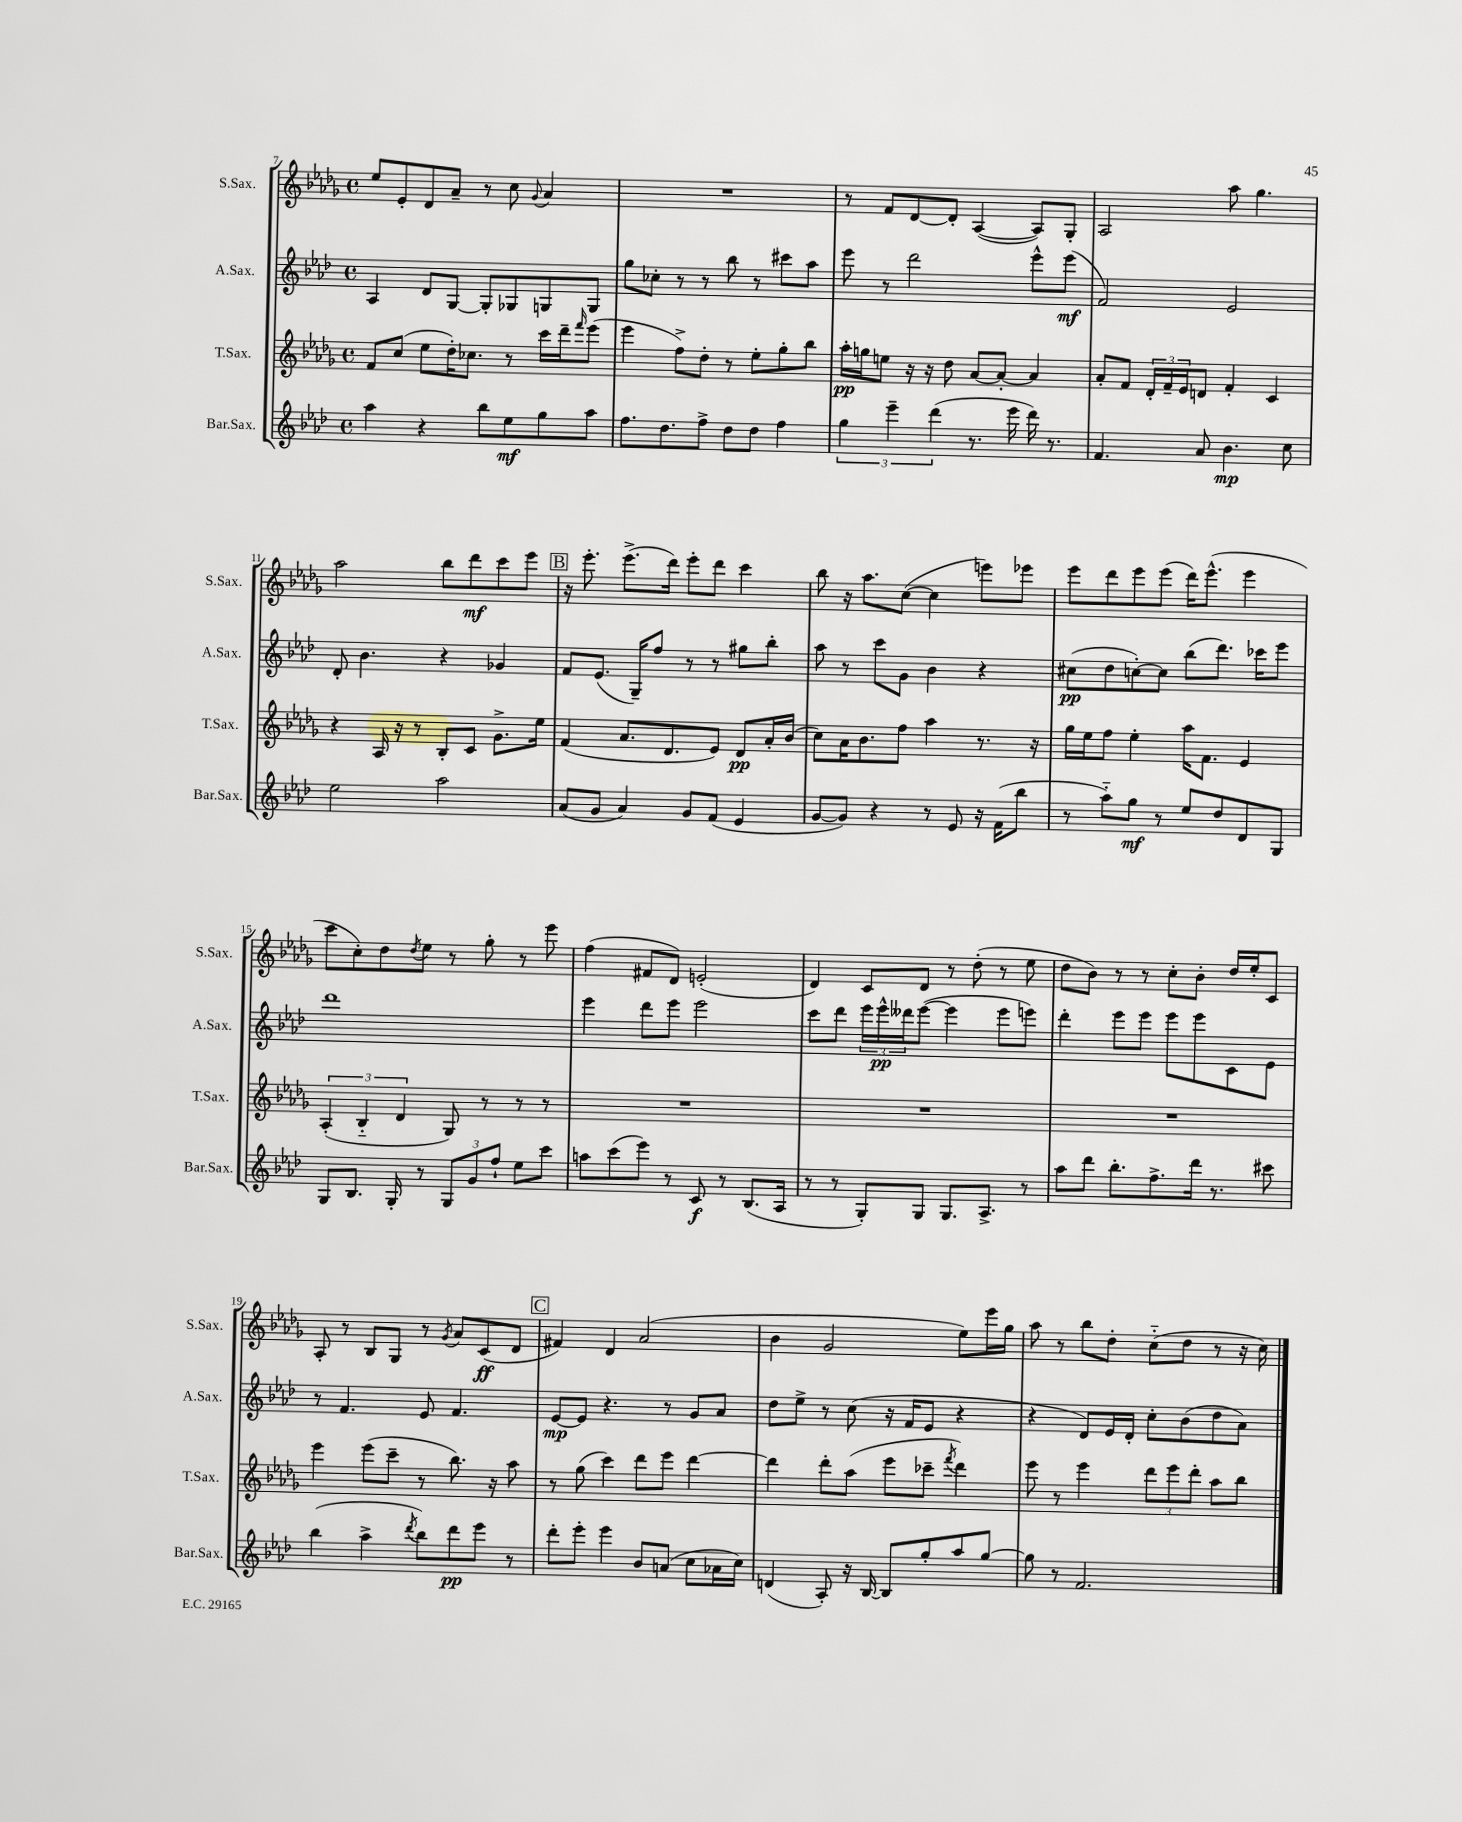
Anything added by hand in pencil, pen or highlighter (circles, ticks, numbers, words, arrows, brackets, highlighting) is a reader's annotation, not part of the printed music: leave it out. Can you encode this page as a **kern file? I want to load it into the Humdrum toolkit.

**kern	**kern	**kern	**kern
*staff4	*staff3	*staff2	*staff1
*clefG2	*clefG2	*clefG2	*clefG2
*k[b-e-a-d-]	*k[b-e-a-d-g-]	*k[b-e-a-d-]	*k[b-e-a-d-g-]
*M4/4	*M4/4	*M4/4	*M4/4
*met(c)	*met(c)	*met(c)	*met(c)
4aa-	8f	4A-	8ee-
.	(8cc	.	8e-'
4r	8ee-	8d-	8d-
.	16dd-')	[8G	8a-~
.	8.cc-	.	.
8bb-	.	8G']	8r
8ee-	8r	8G-	8cc
.	.	.	8qqg-
8gg	16ccc	8G	4a-
.	16ddd-~	.	.
.	16qqfff	.	.
8aa-	(8eee-	8G	.
=	=	=	=
8.ff	4eee-	8gg	1r
.	.	8cc-'	.
8.dd-	.	.	.
.	8ff^)	8r	.
8ff^	8dd-'	8r	.
8dd-	8r	8bb-	.
8dd-	8ee-'	8r	.
4ff	8gg-'	8ccc#	.
.	8bb-	8aa-	.
=	=	=	=
6gg	16aa-'	8eee-	8r
.	16gg	.	.
.	8ee	8r	8f
6eee-~	.	.	.
.	16r	2ddd-	[8d-
.	16r	.	.
(6ddd-	.	.	.
.	8dd-	.	8d-']
8.r	[8a-	.	([4A-
.	8a-'_	.	.
16eee-	.	.	.
16ddd-)	4a-]	8eee-^^	8A-])
8.r	.	.	.
.	.	(8eee-	8G-'
=	=	=	=
4.f	8a-'	2f)	2A-
.	8f	.	.
.	24d-'	.	.
.	24f~	.	.
.	24e-	.	.
8a-	8d	.	.
4.b-	4f'	2e-	8aa-
.	.	.	4.gg-
.	4c	.	.
8cc	.	.	.
=	=	=	=
2ee-	4r	8d-'	2aa-
.	.	4.b-	.
.	16A-	.	.
.	16r	.	.
.	8r	.	.
2aa-	8B-'	4r	8bb-
.	8c	.	8ddd-
.	8.g-^	4g-	8ccc
.	.	.	8eee-
.	16ee-	.	.
=	=	=	=
(8a-	(4f	8f	16r
.	.	.	8.eee-'
8g	.	(8.e-	.
4a-)	8.a-	.	(8.eee-^
.	.	16G~)	.
.	.	8ff	.
.	8.d-	.	16ddd-)
8g	.	8r	8eee-'
(8f	8e-)	8r	8ddd-
4e-	8d-	8gg#	4ccc
.	16a-'	8bb-'	.
.	(16b-	.	.
=	=	=	=
[8g	8cc)	8aa-	8bb-
8g])	16a-	8r	16r
.	8.b-	.	8.aa-
4r	.	8ccc	.
.	8ff	8g	([8cc
8r	4aa-	4b-	4cc]
8e-	.	.	.
16r	8.r	4r	8eee)
(16f	.	.	.
8bb-	.	.	8eee-
.	16r	.	.
=	=	=	=
8r	16gg-	(8cc#	8eee-
.	16ee-	.	.
8aa-'~)	8ff	8dd-	8ddd-
8gg	4ee-'	[8cc')	8eee-
8r	.	8cc]	(8eee-
8ee-	16aa-	(8bb-	16ddd-)
.	8.f	.	(8.eee-^^
8dd-	.	8.ddd-)	.
8d-	4e-	.	4eee-
.	.	16ccc-	.
8G	.	8eee-	.
=	=	=	=
8G	(6A-'	1ddd-	8ccc
8.B-	.	.	8cc')
.	6B-'~	.	.
.	.	.	8dd-
16G'	.	.	.
.	6d-	.	.
.	.	.	8qdd-
8r	.	.	8ee-
12G	8G-)	.	8r
12g	.	.	.
.	8r	.	8gg-'
12ff`	.	.	.
8ee-	8r	.	8r
8ccc	8r	.	8eee-
=	=	=	=
8aa	1r	4eee-	(4ff
(8ccc	.	.	.
8eee-)	.	8ddd-	8f#
8r	.	8eee-	8d-)
8c	.	2eee-	(2e'
8r	.	.	.
(8.B-	.	.	.
16A-	.	.	.
=	=	=	=
8r	1r	8ccc	4d-)
8r	.	8ddd-	.
8G')	.	24eee-	8c
.	.	24eee-^^	.
.	.	24ddd--	.
8G	.	([8eee-	8d-
8.G	.	4eee-]	8r
.	.	.	(8dd-'
8.A-^	.	.	.
.	.	8eee-	8r
8r	.	8eee)	8ee-
=	=	=	=
8aa-	1r	4ddd-'	8dd-
8ddd-	.	.	8b-)
8.bb-'	.	8eee-	8r
.	.	8eee-	8r
8.ff^	.	.	.
.	.	8eee-	8cc'
16ddd-	.	8eee-	8b-'
8.r	.	.	.
.	.	8c	16dd-
.	.	.	16ee-'
8ccc#	.	8e-	8c
=	=	=	=
(4bb-	4eee-	8r	8A-'
.	.	4.f	8r
4aa-^	(8eee-	.	8B-
.	8ccc~	.	8G-
8qddd-	.	.	.
8bb-)	8r	8e-	8r
.	.	.	8qg-
8ddd-	8.bb-)	4.f	8a-
8eee-	.	.	(8c
.	16r	.	.
8r	8aa-	.	8d-
=	=	=	=
8ddd-'	8r	[8e-	4f#)
8eee-'	(8gg-	8e-]	.
4eee-	4ccc)	4.r	4d-
8b-	8ddd-	.	(2a-
(8a	8eee-	8r	.
8cc	[4ddd-	8g	.
16a-	.	8a-	.
16cc)	.	.	.
=	=	=	=
(4d	4ddd-]	8dd-	4b-
.	.	8ee-^	.
8A-')	8ddd-'	8r	2g-
16r	(8aa-	(8cc	.
[16B-	.	.	.
8B-]	8eee-	16r	.
.	.	16f	.
8gg'	8ccc-~	8e-	.
.	8qfff	.	.
8aa-	4ddd-)	4r	8ee-)
[8gg	.	.	16eee-
.	.	.	16gg-
=	=	=	=
8gg]	8eee-	4r	8aa-
8r	8r	.	8r
2.f	4eee-	8d-)	8bb-
.	.	16e-	8dd-'
.	.	16d-'	.
.	12ddd-	8cc'	(8cc'~
.	12eee-	.	.
.	.	(8b-	8dd-
.	12ddd-'	.	.
.	8aa-	8dd-	8r
.	8bb-	8a-)	16r
.	.	.	16cc)
==	==	==	==
*-	*-	*-	*-
